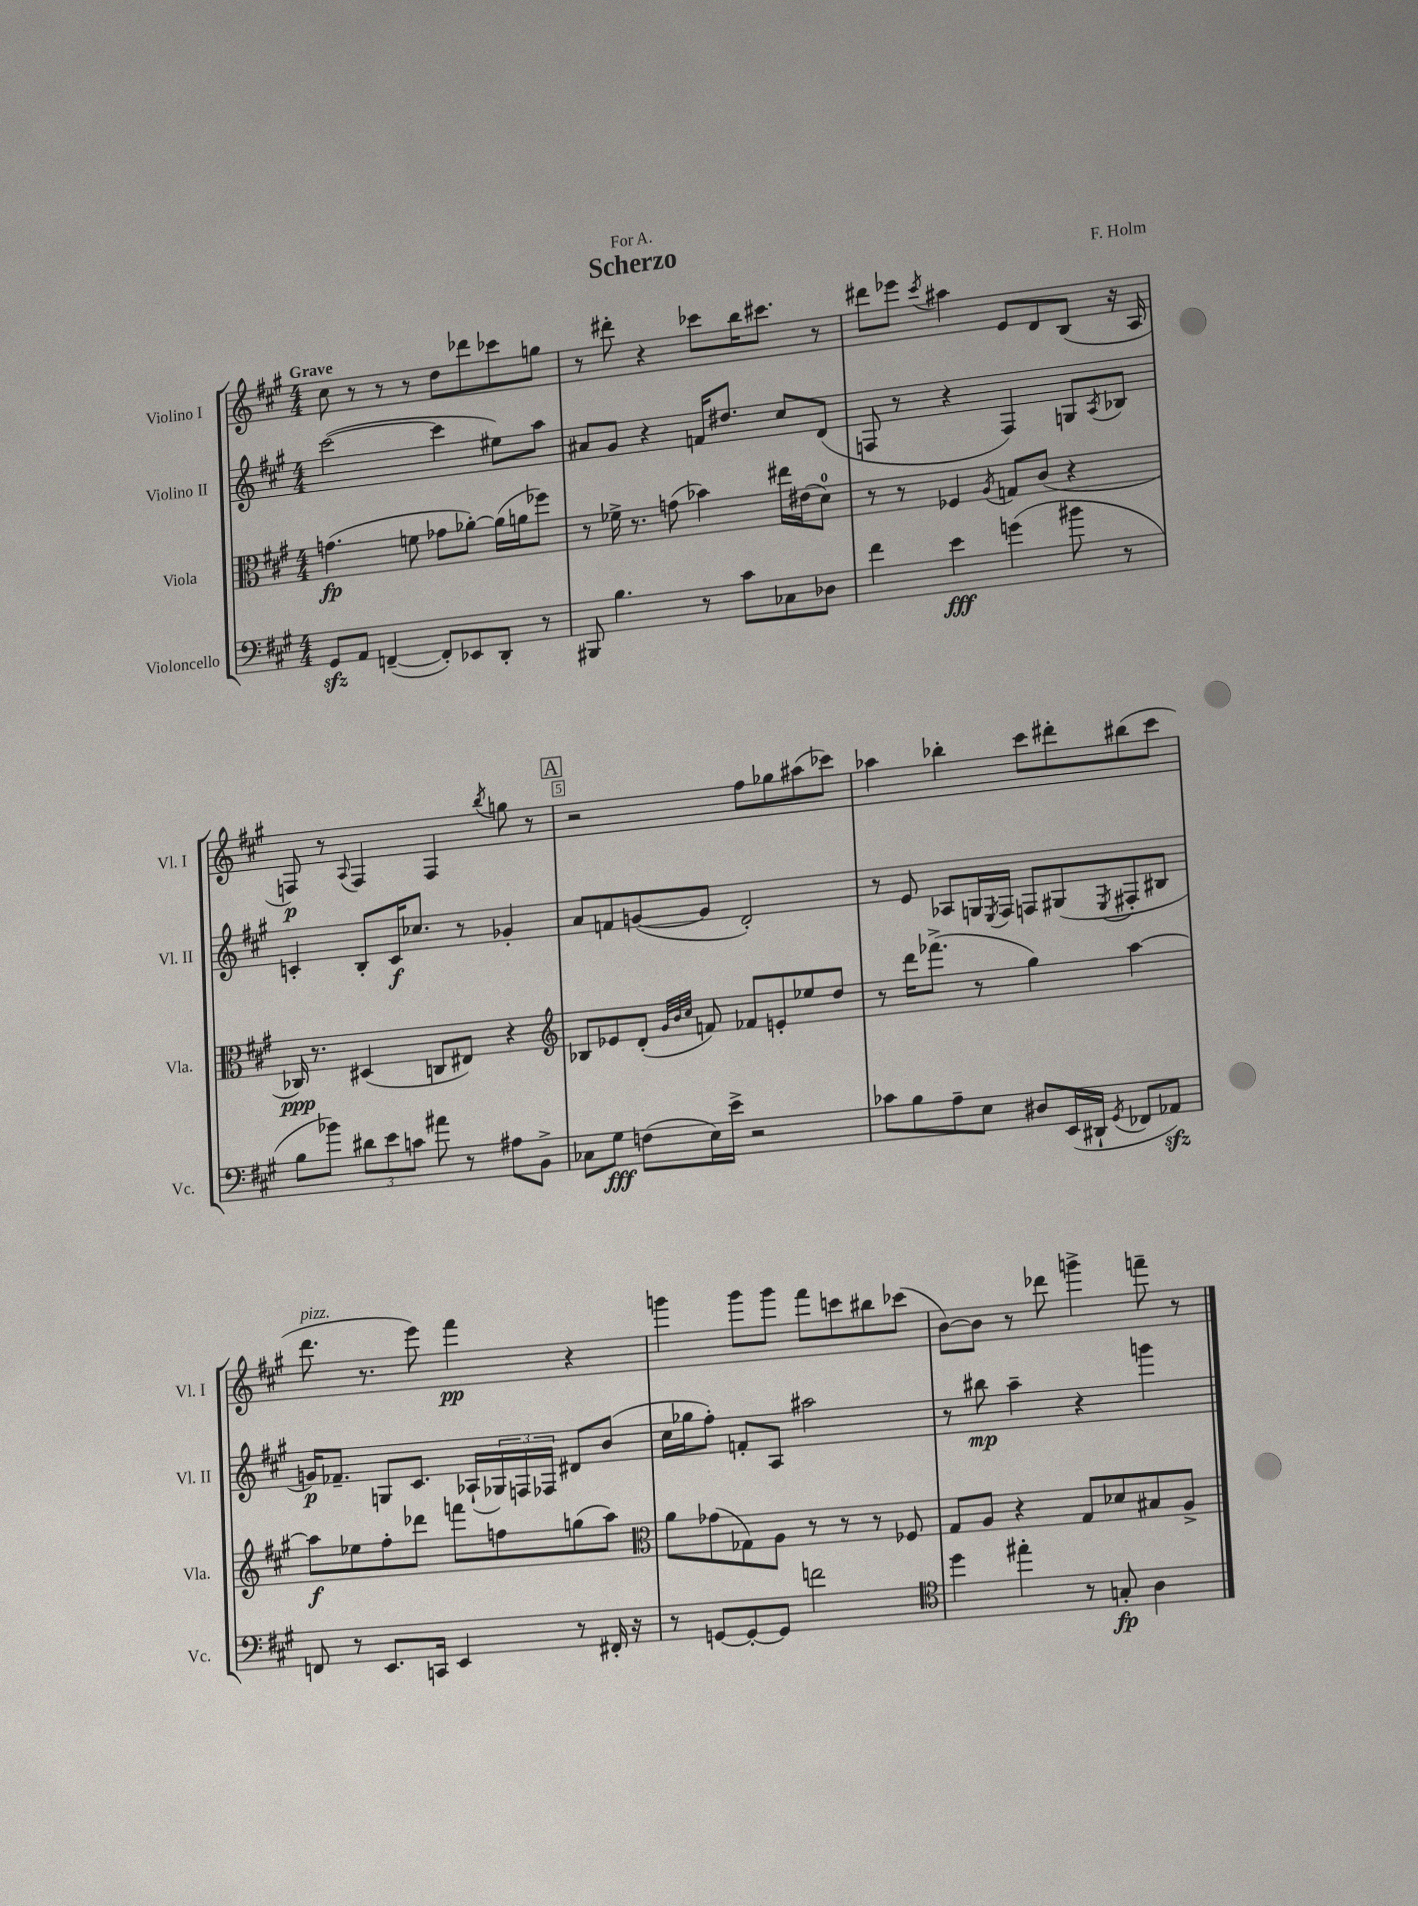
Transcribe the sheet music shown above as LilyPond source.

\header { title = "Scherzo" composer = "F. Holm" dedication = "For A." }
<<
\new StaffGroup <<
\new Staff = "s0" \with { instrumentName = "Violino I" shortInstrumentName = "Vl. I" } {
    \clef treble \key a \major \numericTimeSignature \time 4/4 \tempo "Grave"
    cis''8 r8 r8 r8 d''8 des'''8 ces'''8 g''8 |
    r8 dis'''8-. r4 ces'''8 b''16 cis'''8. r8 |
    dis'''8 ees'''8 \acciaccatura { cis'''8 } ais''4 e'8 d'8 b8( r16 a16 |
    f8\p) r8 \appoggiatura { a8 } f4 f4 \acciaccatura { b''8 } g''8 r8 |
    \mark \markup { \box "A" } r2 fis''8 ges''8 ais''8( ces'''8) |
    aes''4 bes''4-. cis'''8 dis'''8-. bis''8( cis'''8 |
    d'''8.^\markup { \italic "pizz." } r8. e'''8) fis'''4\pp r4 |
    g'''4 g'''8 g'''8 fis'''8 c'''8 bis''8 ces'''8( |
    b'8~) b'8 r8 des'''8 g'''4-> f'''8-- r8 \bar "|." |
}
\new Staff = "s1" \with { instrumentName = "Violino II" shortInstrumentName = "Vl. II" } {
    \clef treble \key a \major \numericTimeSignature \time 4/4
    cis'''2~( cis'''4 eis''8) a''8 |
    ais'8 gis'8 r4 f'16 dis''8. cis''8 d'8( |
    f8 r8 r4 f4) g8 \acciaccatura { a8 } bes8 |
    c'4-. b8-. c'16\f ces''8. r8 ges'4-. |
    \mark \markup { \box "A" } a'8 f'8 g'8~( g'8 d'2-.) |
    r8 e'8 aes8 g16 \acciaccatura { e8 } fis16 f8 gis8( \acciaccatura { e8 } fis8-. bis8 |
    g'16\p) fes'8.-- g8 cis'8. aes16-!( \tuplet 3/2 { ges16) f16 fes16 } dis'8 b'8( |
    cis''16 ges''16 fis''8-.) f'8-. a8 ais''2 |
    r8 bis''8\mp a''4-- r4 g'''4 \bar "|." |
}
\new Staff = "s2" \with { instrumentName = "Viola" shortInstrumentName = "Vla." } {
    \clef alto \key a \major \numericTimeSignature \time 4/4
    g'4.\fp( f'8 ges'8 aes'8~-.) aes'16( a'16 fes''8) |
    r8 fes'16-> r8. g'8( bes'4) eis''16 eis'16( d'8-0) |
    r8 r8 fes4 \acciaccatura { a8 } g8 cis'8( r4 |
    ces16\ppp) r8. dis4( c8 eis8) r4 |
    \mark \markup { \box "A" } \clef treble bes8 ees'8 d'8-.( \grace { gis'32 b'32 cis''32 } f'8) fes'8 e'8-. ees''8 d''8 |
    r8 d'''16 fes'''8.->( r8 gis''4) a''4~ |
    a''8\f ees''8 fis''8-. des'''8 f'''8 f''8 g''8( a''8) |
    \clef alto a'8 ges'8( ges8) a8 r8 r8 r8 fes8 |
    gis8 a8 r4 gis8 des'8 bis8 a8-> \bar "|." |
}
\new Staff = "s3" \with { instrumentName = "Violoncello" shortInstrumentName = "Vc." } {
    \clef bass \key a \major \numericTimeSignature \time 4/4
    gis,8\sfz a,8 f,4~--( f,8-.) ees,8 d,8-. r8 |
    bis,,8 b4. r8 cis'8 ces8 des8 |
    fis'4 e'4\fff g'4( bis'8 r8 |
    b8 bes'8) \tuplet 3/2 { dis'8 e'8 c'8 } ais'8 r8 ais8 b,8-> |
    \mark \markup { \box "A" } ces8 gis8\fff f8( e16) e'16-> r2 |
    ces'8 b8 a8-- e8 dis8 e,16( dis,16-! \acciaccatura { gis,8 } fes,8 aes,8\sfz) |
    f,8 r8 e,8. c,16 e,4 r8 fis,16-. r16 |
    r8 g,8~ g,8~-. g,8 f'2 |
    \clef tenor d''4 eis''4-. r8 g8-.\fp a4 \bar "|." |
}
>>
>>
\layout { \context { \Score \override BarNumber.break-visibility = ##(#f #t #t) barNumberVisibility = #(every-nth-bar-number-visible 5) \override BarNumber.stencil = #(make-stencil-boxer 0.1 0.3 ly:text-interface::print) } }
